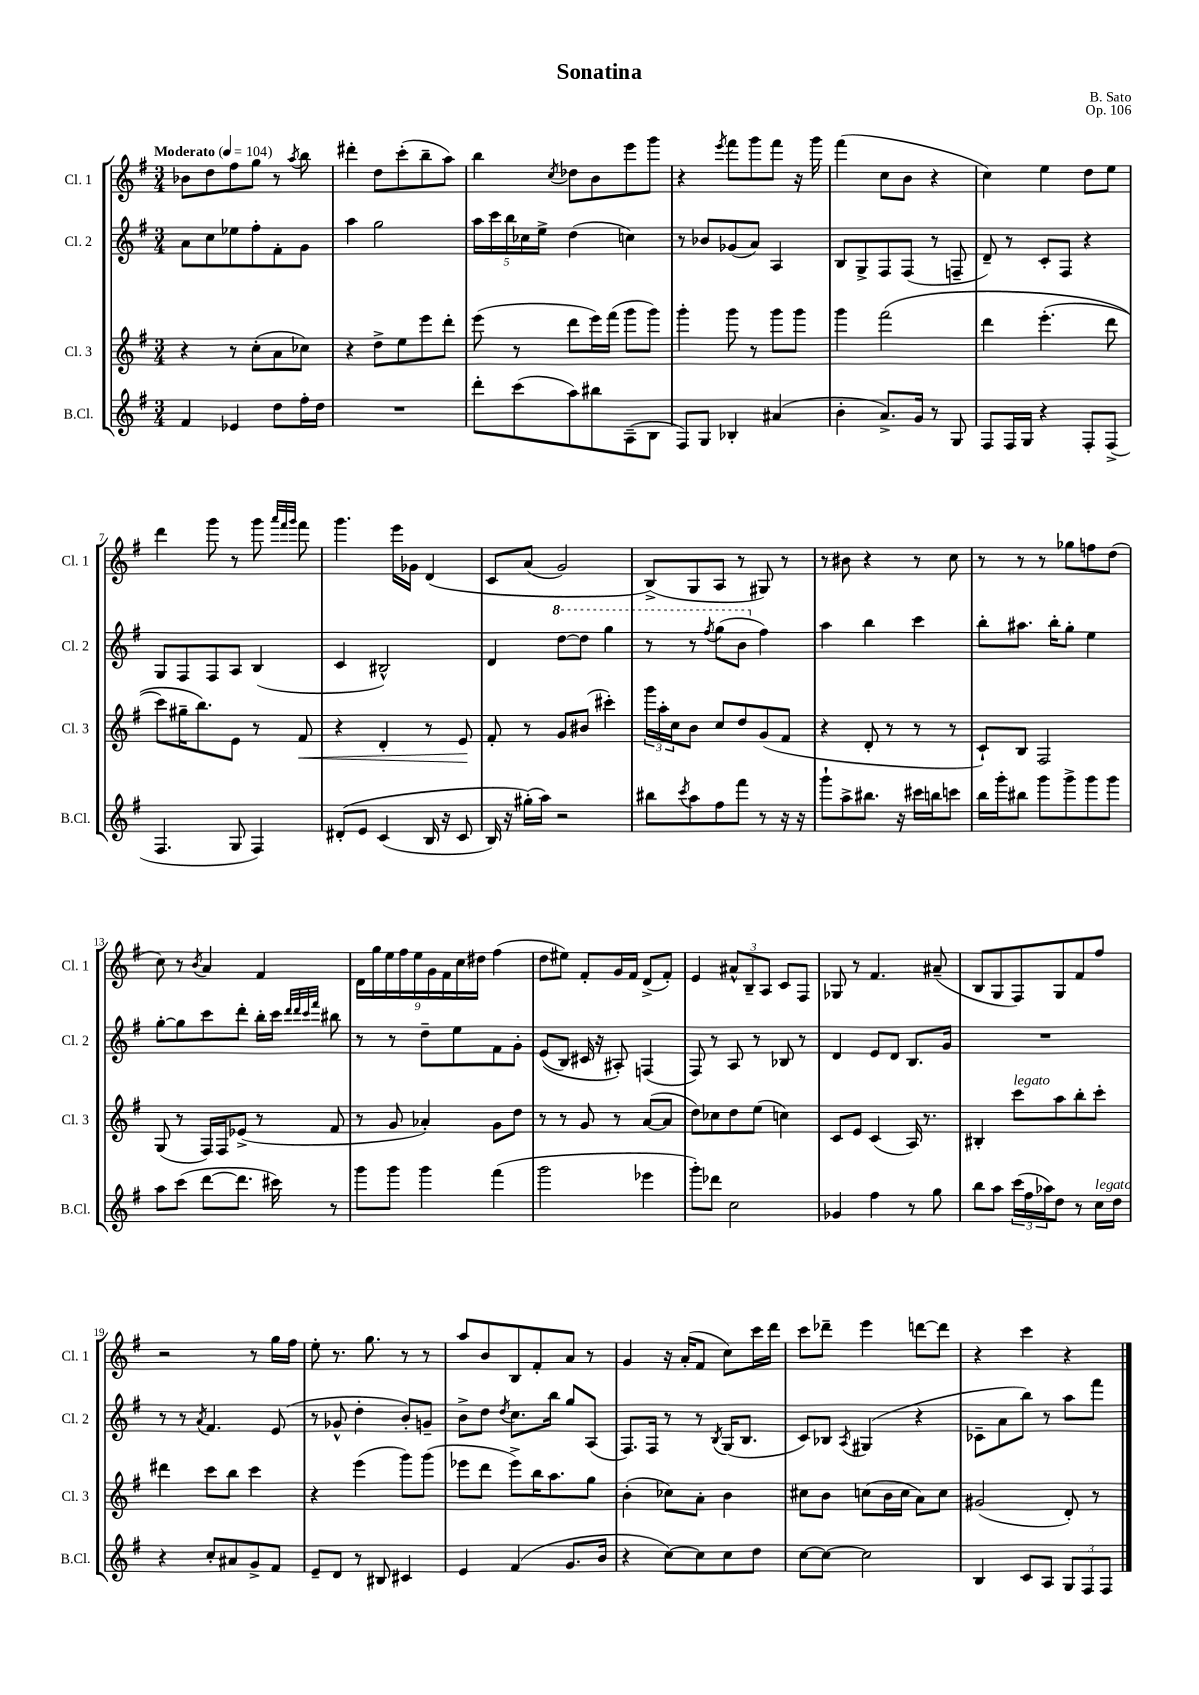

**kern	**kern	**dynam	**kern	**kern
*part4	*part3	*part3	*part2	*part1
*staff4	*staff3	*staff3	*staff2	*staff1
*I"B.Cl.	*I"Cl. 3	*	*I"Cl. 2	*I"Cl. 1
*I'B.Cl.	*I'Cl. 3	*	*I'Cl. 2	*I'Cl. 1
*clefG2	*clefG2	*	*clefG2	*clefG2
*k[f#]	*k[f#]	*	*k[f#]	*k[f#]
*M3/4	*M3/4	*	*M3/4	*M3/4
*MM104	*MM104	*	*MM104	*MM104
=1	=1	=1	=1	=1
!	!	!	!	!LO:TX:a:B:t=Moderato
4f#/	4r	.	8a\L	8b-X\L
.	.	.	8cc\	8dd\
4e-X/	8r	.	8ee-X\	8ff#\
.	(8cc'\L	.	8ff#'\	8gg\J
8dd\L	8a\	.	8f#'\	8r
.	.	.	.	8qaa/
16ff#'\L	8cc-X\J)	.	8g\J	8bb\
16dd\JJ	.	.	.	.
=2	=2	=2	=2	=2
2.r	4r	.	4aa\	4ddd#X'\
.	8dd^\L	.	2gg\	8dd\L
.	8ee\	.	.	(8ccc'\
.	8eee\	.	.	8bb~\
.	8ddd'\J	.	.	8aa\J)
=3	=3	=3	=3	=3
8ddd'\L	(8eee\	.	20aa\LL	4bb\
.	.	.	20ccc\	.
.	.	.	20bb\	.
(8ccc\	8r	.	.	.
.	.	.	20cc-X\	.
.	.	.	20ee^\JJ	.
.	.	.	.	8qcc/
8aa\)	8ddd\L	.	(4dd\	8dd-X\L
8bb#X\	16eee\L)	.	.	8b\
.	(16fff#\JJ	.	.	.
(8A~\	8ggg\L	.	4ccn\)	8eee\
8B\J	8ggg\J)	.	.	8ggg\J
=4	=4	=4	=4	=4
8F#/L)	4ggg'\	.	8r	4r
8G/J	.	.	8b-X/L	.
.	.	.	.	8qeee/
4B-X'/	8ggg\	.	(8g-X/	8fff#\L
.	8r	.	8a/J)	8ggg\
(4a#X/	8ggg\L	.	4A/	8fff#\J
.	8ggg\J	.	.	16r
.	.	.	.	16ggg\
=5	=5	=5	=5	=5
4b'\	4ggg\	.	8B/L	(4fff#\
.	.	.	8G^/	.
8.a^/L)	(2fff#\	.	8F#/	8cc\L
.	.	.	(8F#/J	8b\J
16g/Jk	.	.	.	.
8r	.	.	8r	4r
8G/	.	.	8Fn~/	.
=6	=6	=6	=6	=6
8F#/L	4ddd\	.	8d~/)	4cc\)
16F#/L	.	.	8r	.
16G/JJ	.	.	.	.
4r	(4.eee'\	.	8c'/L	4ee\
.	.	.	8F#/J	.
8F#'/L	.	.	4r	8dd\L
(8F#^/J	8ddd\	.	.	8ee\J
!!LO:LB:g=z
=7	=7	=7	=7	=7
4.F#/	8ccc\L)	.	8G/L	4ddd\
.	16gg#X~\K	.	8F#/	.
.	8.bb\)	.	.	.
.	.	.	8F#/	8ggg\
8G/	8e\J	.	8A/J	8r
4F#/)	8r	.	(4B/	8ggg\
.	.	.	.	32qqaaa/LLL
.	.	.	.	32qqfff#/
.	.	.	.	32qqggg/JJJ
!	!	!LO:HP:b	!	!
.	8f#/	<	.	8fff#\
=8	=8	=8	=8	=8
(8d#X'/L	4r	.	4c/	4.ggg\
8e/J	.	.	.	.
(4c/	4d'/	.	2B#X^^/)	.
.	.	.	.	16eee\LL
.	.	.	.	16g-X\JJ
16B/	8r	.	.	(4d/
16r	.	.	.	.
8c/	8e/	.	.	.
.	.	[	.	.
=9	=9	=9	=9	=9
16B/)	8f#'/	.	4d/	8c/L
16r	.	.	.	.
(16gg#X'\LL)	8r	.	.	(8a/J
16aa\JJ)	.	.	.	.
*	*	*	*8va	*
2r	8g/L	.	[8ddd\L	2g/)
.	(8b#X/J	.	8ddd\J]	.
.	4ccc#X'\)	.	4ggg\	.
=10	=10	=10	=10	=10
8bb#X\L	24ggg\LL	.	8r	(8B^/L)
.	24aa'\	.	.	.
.	24cc\J	.	.	.
8qccc/	.	.	.	.
8aa\	8b\J	.	8r	8G/
.	.	.	8qfff#/	.
8ff#\	8cc/L	.	(8ggg\L	8A/J
8fff#\J	8dd/	.	8bb\J	8r
*	*	*	*X8va	*
8r	(8g/	.	4ff#\)	8G#X/)
16r	8f#/J	.	.	8r
16r	.	.	.	.
=11	=11	=11	=11	=11
8ggg`\L	4r	.	4aa\	8r
8aa^\	.	.	.	8b#X\
8.bb#X\J	8d'/	.	4bb\	4r
.	8r	.	.	.
16r	.	.	.	.
16ccc#X\LL	8r	.	4ccc\	8r
16bbn\J	.	.	.	.
8cccn\J	8r	.	.	8cc\
=12	=12	=12	=12	=12
16bb\LL	8c`/L)	.	8bb'\L	8r
16ggg'\J	.	.	.	.
8bb#X\J	8B/J	.	8.aa#X\J	8r
8ggg\L	2F#/	.	.	8r
.	.	.	16bb'\KL	.
8ggg^\	.	.	8gg'\J	8gg-X\L
8ggg\	.	.	4ee\	8ffn\
8ggg\J	.	.	.	(8dd\J
!!LO:LB:g=z
=13	=13	=13	=13	=13
8aa\L	(8G/	.	[8gg'\L	8cc\)
(8ccc\J	8r	.	8gg\]	8r
.	.	.	.	8qb/
[8ddd\L	16F#/LL)	.	8ccc\	4a/
.	16F#/J	.	.	.
8.ddd\J]	(8e-X^/J	.	8ddd'\J	.
.	8r	.	16bb'\LL	4f#/
16ccc#X\)	.	.	16ccc\JJ	.
.	.	.	32qqddd/LLL	.
.	.	.	32qqddd/	.
.	.	.	32qqccc/	.
.	.	.	32qqfff#/JJJ	.
8r	8f#/	.	8bb#X\	.
=14	=14	=14	=14	=14
8ggg\L	8r	.	8r	18d\LL
.	.	.	.	18gg\
.	.	.	.	18ee\
8ggg\J	8g/	.	8r	.
.	.	.	.	18ff#\
.	.	.	.	18ee\
4ggg\	4a-X'/)	.	8dd~\L	.
.	.	.	.	18g\
.	.	.	.	18f#\
.	.	.	8ee\	.
.	.	.	.	18cc\
.	.	.	.	18dd#X\JJ
(4fff#\	8g\L	.	8f#\	(4ff#\
.	8dd\J	.	8g'\J	.
=15	=15	=15	=15	=15
2ggg\	8r	.	((8e/L	8dd\L
.	8r	.	8B/J)	8ee#X\J)
.	8g/	.	16c#X/	8f#'/L
.	.	.	16r	.
.	8r	.	8A#X'/)	16g/L
.	.	.	.	16f#/JJ
4eee-X\	([8a/L	.	(4Fn/	(8d^/L
.	8a/J]	.	.	8f#'/J)
=16	=16	=16	=16	=16
8ggg'\L)	8dd\L)	.	8F#/)	4e/
8ddd-X\J	8cc-X\	.	8r	.
2cc\	8dd\	.	8A/	12a#X^^/L
.	.	.	.	12B~/
.	(8ee\J	.	8r	.
.	.	.	.	12A/J
.	4ccn\)	.	8B-X/	8c/L
.	.	.	8r	8F#/J
=17	=17	=17	=17	=17
4g-X/	8c/L	.	4d/	8G-X/
.	8e/J	.	.	8r
4ff#\	(4c/	.	8e/L	4.f#/
.	.	.	8d/J	.
8r	16A/)	.	8.B/L	.
.	8.r	.	.	.
8gg\	.	.	.	(8a#X~/
.	.	.	16g/Jk	.
=18	=18	=18	=18	=18
8bb\L	4B#X'/	.	2.r	8B/L
8aa\J	.	.	.	8G/
!	!LO:TX:a:i:t=legato	!	!	!
(24ccc\LL	8ccc\L	.	.	8F#/)
24ff#\	.	.	.	.
24aa-X\J)	.	.	.	.
8dd\J	8aa\	.	.	8G/
8r	8bb'\	.	.	8f#/
!LO:TX:a:i:t=legato	!	!	!	!
16cc\LL	8ccc'\J	.	.	8ff#/J
16dd\JJ	.	.	.	.
!!LO:LB:g=z
=19	=19	=19	=19	=19
4r	4ddd#X\	.	8r	2r
.	.	.	8r	.
.	.	.	8qa/	.
8cc'/L	8ccc\L	.	4.f#/	.
8a#X/	8bb\J	.	.	.
8g^/	4ccc\	.	.	8r
8f#/J	.	.	(8e/	16gg\LL
.	.	.	.	16ff#\JJ
=20	=20	=20	=20	=20
8e~/L	4r	.	8r	8ee'\
8d/J	.	.	8g-X^^/	8.r
8r	(4eee\	.	4dd'\	.
.	.	.	.	8.gg\
8B#X/	.	.	.	.
4c#X/	8ggg\L)	.	8b'/L)	8r
.	(8ggg\J	.	8gn~/J	8r
=21	=21	=21	=21	=21
4e/	8eee-X\L	.	8b^\L	8aa/L
.	8ddd\J	.	8dd\J	8b/
.	.	.	8qdd/	.
(4f#/	8eee-^\L)	.	8.cc\L	8B/
.	16bb\K	.	.	8f#'/
.	8.aa\	.	16bb\Jk	.
8.g/L	.	.	8gg/L	8a/J
.	8gg\J	.	(8A/J	8r
16b/Jk	.	.	.	.
=22	=22	=22	=22	=22
4r	(4b'\	.	8.F#/L)	4g/
.	.	.	16F#/Jk	.
[8cc\L)	8cc-X\L)	.	8r	16r
.	.	.	.	(16a'/KL
8cc\]	8a'\J	.	8r	8f#/J
.	.	.	8qB/	.
8cc\	4b\	.	(16G/KL	8cc\L)
.	.	.	8.B/J	.
8dd\J	.	.	.	16ccc\L
.	.	.	.	16ddd\JJ
=23	=23	=23	=23	=23
[8cc\L	8cc#X\L	.	8c/L)	8ccc\L
8cc\J_	8b\J	.	8B-X/J	8ddd-X~\J
.	.	.	8qA/	.
2cc\]	(8ccn\L	.	(4G#X/	4eee\
.	16b\L	.	.	.
.	16cc\JJ	.	.	.
.	8a\L)	.	4r	[8dddn\L
.	8cc\J	.	.	8ddd\J]
=24	=24	=24	=24	=24
4B/	(2g#X/	.	8c-X~\L	4r
.	.	.	8a\	.
8c/L	.	.	8bb\J)	4ccc\
8A/J	.	.	8r	.
12G/L	8d'/)	.	8aa\L	4r
12F#/	.	.	.	.
.	8r	.	8fff#\J	.
12F#/J	.	.	.	.
==	==	==	==	==
*-	*-	*-	*-	*-
